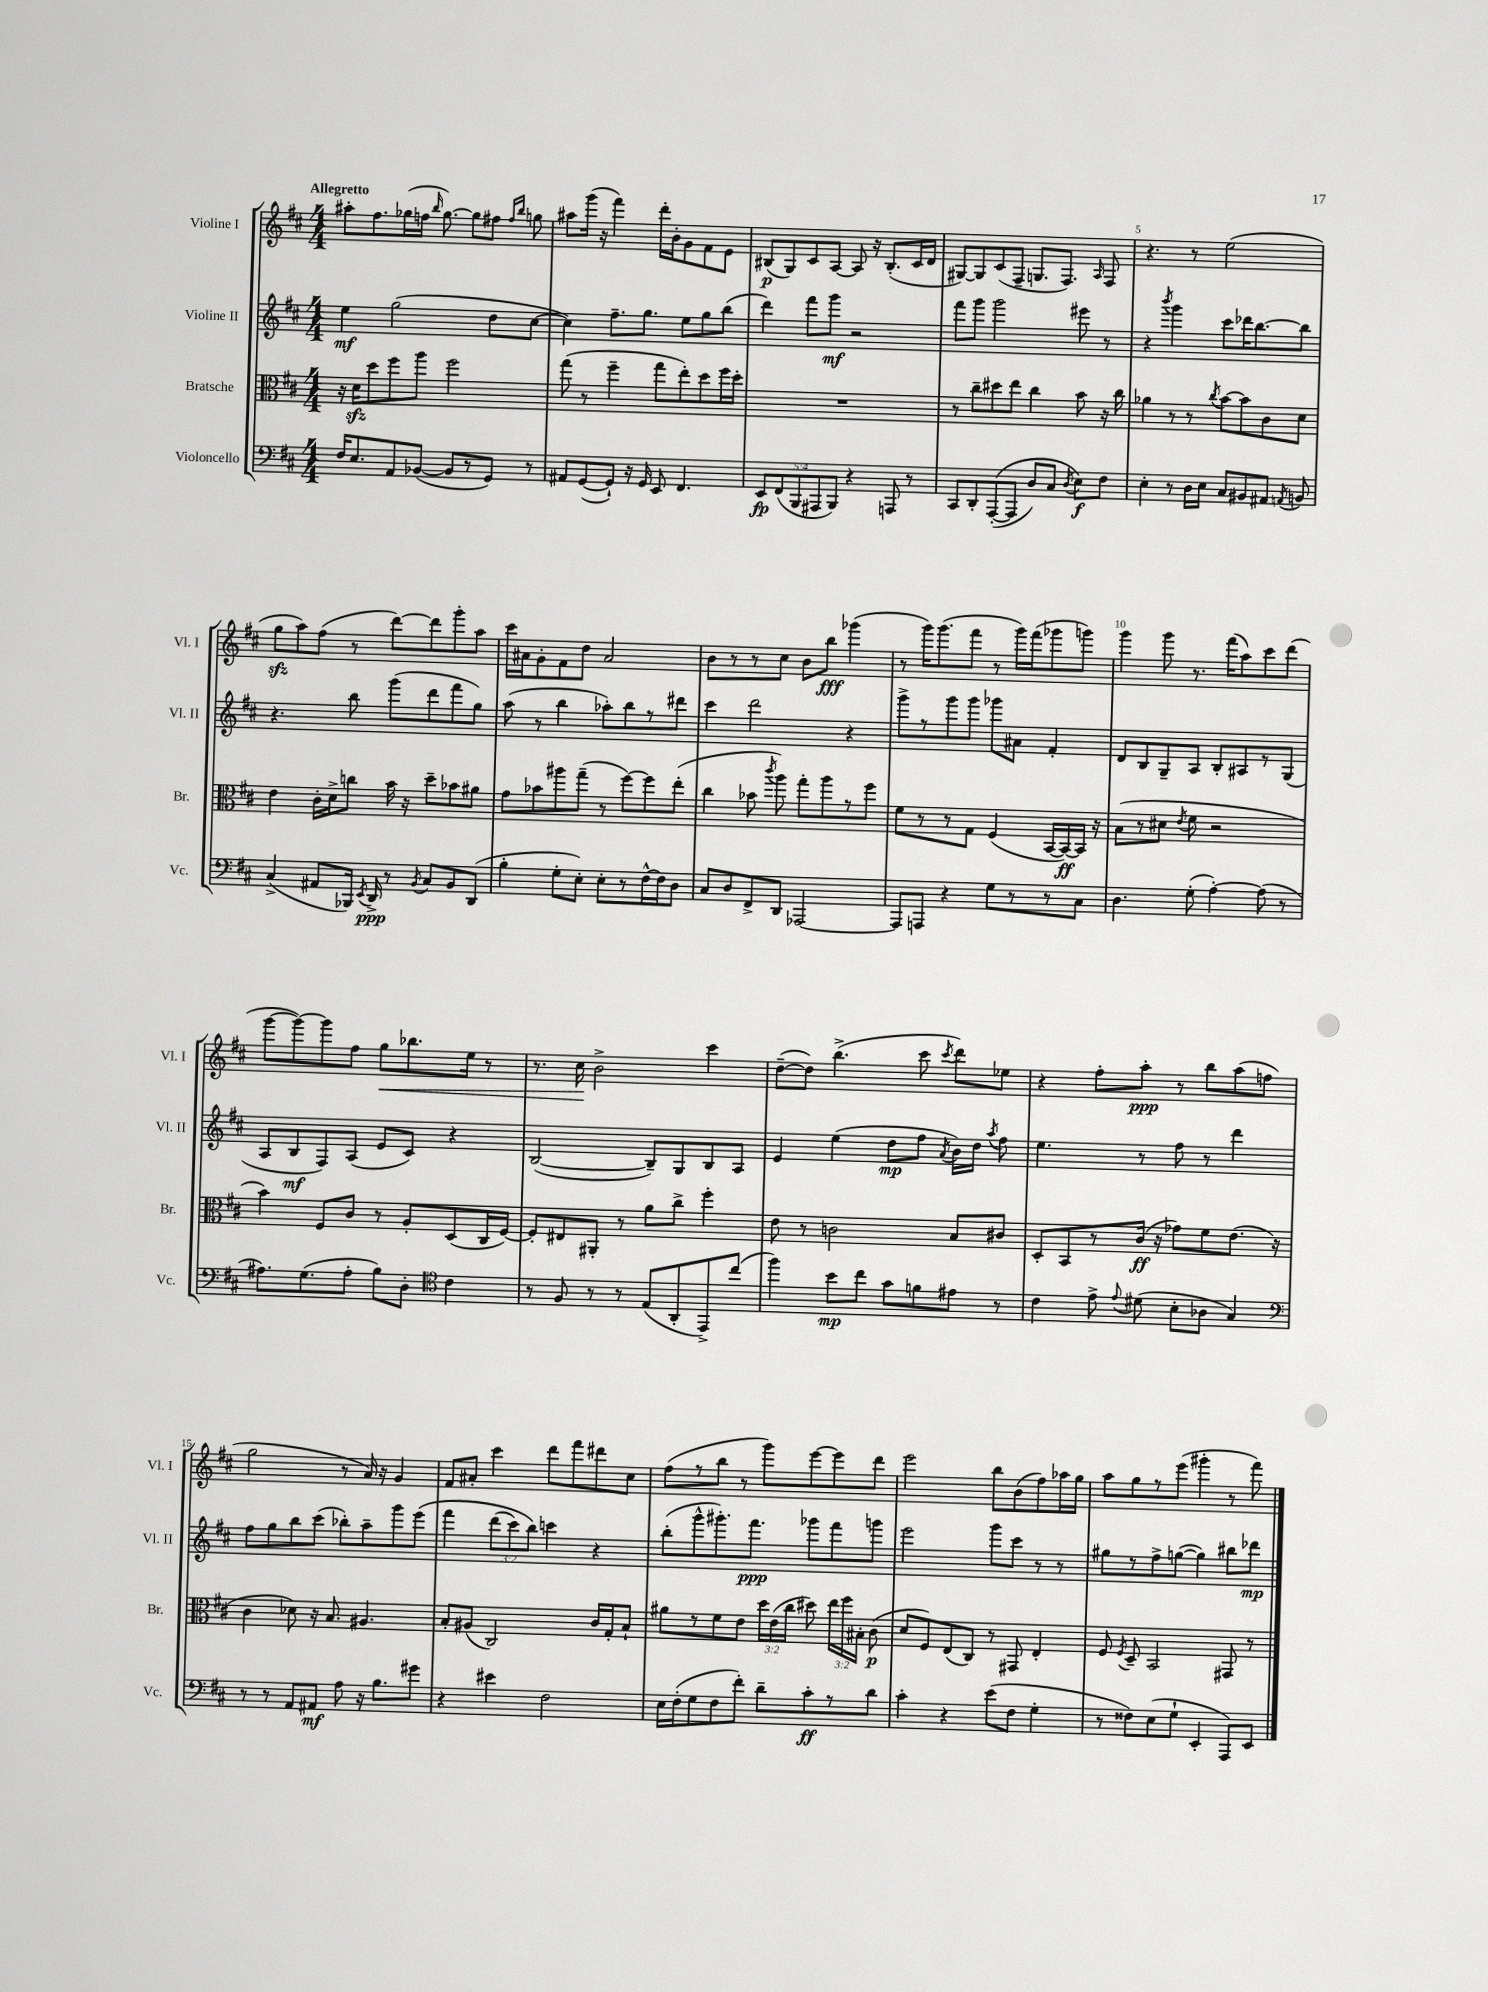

**kern	**kern	**kern	**kern
*staff4	*staff3	*staff2	*staff1
*clefF4	*clefC3	*clefG2	*clefG2
*k[f#c#]	*k[f#c#]	*k[f#c#]	*k[f#c#]
*M4/4	*M4/4	*M4/4	*M4/4
16F#	16r	4ee	8aa#'
8.E	16d	.	.
.	8dd	.	8.ff#
8AA	8ff#	(2gg	.
.	.	.	(16gg-
([8BB-	8aa	.	16ff
.	.	.	16qqbb
.	.	.	[8.gg-)
8BB-]	2ff#	.	.
8r	.	.	8gg-]
8GG)	.	8dd	8ff#
.	.	.	16qqff#
.	.	.	16qqbb
8r	.	[8cc#	8gg
=	=	=	=
8AA#	(8gg	4cc#])	8aa#
([8GG	8r	.	(16ggg
.	.	.	16r
8GG`])	4ff#~	8.ff#~	4fff#)
16r	.	.	.
16GG	.	8.gg	.
8EE	8gg	.	16ddd'
.	.	.	16b'
4.FF#	8ee')	8ee	8g
.	8dd	8gg	8f#
.	16ff#	(8bb	8e
.	16dd'	.	.
=	=	=	=
10EE	1r	4ddd)	(8B#
(10FF#	.	.	.
.	.	.	8G)
10BBB	.	.	.
.	.	8fff#	8c#
10AAA#	.	.	.
.	.	8ggg	[8A
10BBB)	.	.	.
4r	.	2r	8A]
.	.	.	16r
.	.	.	(8.B#'
8AAA	.	.	.
8r	.	.	16c#
.	.	.	16d
=	=	=	=
8CC#	8r	8fff#	[8G#)
8DD'	8cc#~	8ggg	8G#]
&(([8AAA'	8dd#	2ggg	(8c#
8AAA]	8ee	.	8F#~
8D)	4cc#	.	8.G
8C#	.	.	.
.	.	.	8.F#)
8qD	.	.	.
8E&)	8b	8eee#	.
.	.	.	16qqA
8F#	16r	8r	8F#
.	16cc#	.	.
=	=	=	=
4E'	4a-	4r	4.r
.	.	8qbbb	.
8r	8r	4ggg	.
16D	8r	.	8r
16E	.	.	.
.	8qcc#	.	.
8C#	[8b	8ccc#	(2ee
8BB#	8b]	16ddd-	.
.	.	[8.bb	.
8AA#	8c#	.	.
8qAA	.	.	.
8BB	8d	8bb]	.
=	=	=	=
(4C#^	4e	4.r	8gg
.	.	.	8aa)
8AA#	16c#'	.	(8ff#
.	16d^	.	.
16BBB-)	8cc	8bb	8r
8qEE	.	.	.
16DD^	.	.	.
8r	16b	(8ggg	[8ddd)
.	16r	.	.
8qBB	.	.	.
8C#	8dd~	8ddd	8ddd]
8BB	8b-	8fff#	8ggg'
(8DD	8a#	8gg)	8aa
=	=	=	=
4B'	8g	(8aa	16ccc#
.	.	.	16a#
.	8b-	8r	8g'
8G'	8aa#	4bb	8f#
8E')	(8gg~	.	8dd
8E'	8r	8aa-')	2a#
8r	[8ff#)	8bb	.
[16F#^^	8ff#]	8r	.
16F#]	.	.	.
8D	(8ee'	8ddd#	.
=	=	=	=
8C#	4cc#	4ccc#	8b
8D	.	.	8r
8FF#^	8b-	2ddd	8r
.	8qccc#	.	.
8DD	8aa)	.	8cc#
[2AAA-	8gg'	.	8b
.	8aa	.	8bb
.	8r	4r	(4ggg-
.	8ff#	.	.
=	=	=	=
8AAA-]	8f#	8ggg^	8r
8AAA	8r	8r	16ggg)
.	.	.	(8.ggg
4r	8r	8ggg	.
.	8G	8ggg	8fff#
8G	(4F#	8ggg-	8r
8r	.	8a#	16ggg)
.	.	.	(16fff#
8r	[16BB	4f#'	8ggg-
.	16BB_)	.	.
8C#	16BB]	.	8ggg)
.	16r	.	.
=	=	=	=
4.D	(8B	8d	4ggg
.	8r	8B	.
.	8d#	8G~	8ggg
.	8qe	.	.
(8G'	8f#	8A	8.r
[4A')	2r	8B'	.
.	.	.	(16fff#
.	.	8A#	8aa)
(8A]	.	8r	8ccc#
8r	.	(8G	(8ddd
=	=	=	=
8.A#)	4b)	8A	[8ggg
.	.	8B	8ggg_)
(8.G	.	.	.
.	8F#	8F#)	8ggg]
8A#'	8c#	(8A	8ff#
8B)	8r	8e	8gg
8D'	8A'	8c#)	8.bb-
*clefC4	*	*	*
4c#	(8D	4r	.
.	.	.	16ee
.	16C#	.	8r
.	[16F#)	.	.
=	=	=	=
8r	8F#']	([2B	8.r
8F#	8E#	.	.
.	.	.	16cc#
8r	8AA#'	.	2b^
8r	8r	.	.
(8E	8a	8B~])	.
8AA'	8cc#^	8G	.
8EE^)	4ff#'	8B	4ccc#
(8cc#	.	8A	.
=	=	=	=
4ff#)	8e	4e	([8dd~
.	8r	.	8dd])
8b	2c	(4ee	(4.bb^
8cc#	.	.	.
8g	.	8dd	.
8f	.	8ff#	8ccc#
.	.	8qa	8qccc#
8e#	8B	16b)	8ddd)
.	.	16dd	.
.	.	8qaa	.
8r	8c#	8ff#	8ee-
=	=	=	=
4c#	8D'	4.ee	4r
.	8BB	.	.
8e^	8r	.	8ff#'
8qqe	.	.	.
(8d#	(16c#	8r	8aa'
.	16r	.	.
8B'	8g-)	8ff#	8r
8A-	8f#	8r	8bb
4G)	(8.e	4ddd	(8aa
.	.	.	8ff
.	16r	.	.
=	=	=	=
*clefF4	*	*	*
8r	4c#	8ff#	2gg
8r	.	8gg	.
8AA	8d-)	8bb	.
8AA#	16r	(8ccc#	.
.	8.B	.	.
8A	.	8bb-')	8r
16r	4.A#	8aa~	16a)
8.B	.	.	16r
.	.	8ggg	4g
8g#	.	&(8eee	.
=	=	=	=
4r	8B'	4fff#	8f#
.	(8A#	.	8a#'
4e#	2C#)	(12ddd	4ccc#
.	.	12ccc#)	.
.	.	12bb&)	.
2F#	.	4ccc	8ddd
.	.	.	8fff#
.	16c#	4r	8ddd#
.	16G'	.	.
.	8B`	.	8cc#
=	=	=	=
16E	8a#	(8bb'	(8ff#
(16F#'	.	.	.
8G	8r	8ggg^^	8r
8F#	8f#	8.ggg#')	8bb
8f#')	8e	.	8r
.	.	8.fff#	.
8d~	24dd	.	8ggg)
.	(24e	.	.
.	24cc#	.	.
8c#'	8dd#)	8ggg-	[8eee
8r	24ee	8fff#	8eee]
.	24ff#	.	.
.	24B#'	.	.
8d	(8c#	8ggg	8ddd
=	=	=	=
4c#'	8d	2eee	2eee
.	8F#)	.	.
4r	(8E	.	.
.	8C#)	.	.
(8e	8r	8ggg	8bb
8F#	8GG#	8ccc#	(8b
4G'	4E'	8r	8ff#)
.	.	8r	16aa-
.	.	.	16gg
=	=	=	=
8r	8F#	8gg#	8aa
.	8qF#	.	.
8F##)	8D~	8r	8gg
(8E	2BB	8ff#^	8r
8G`	.	([8gg	(8eee
4EE'	.	4gg])	4ggg#'
8AAA)	8GG#	8bb#	8r
8EE	8r	8ddd-	8fff#)
==	==	==	==
*-	*-	*-	*-
